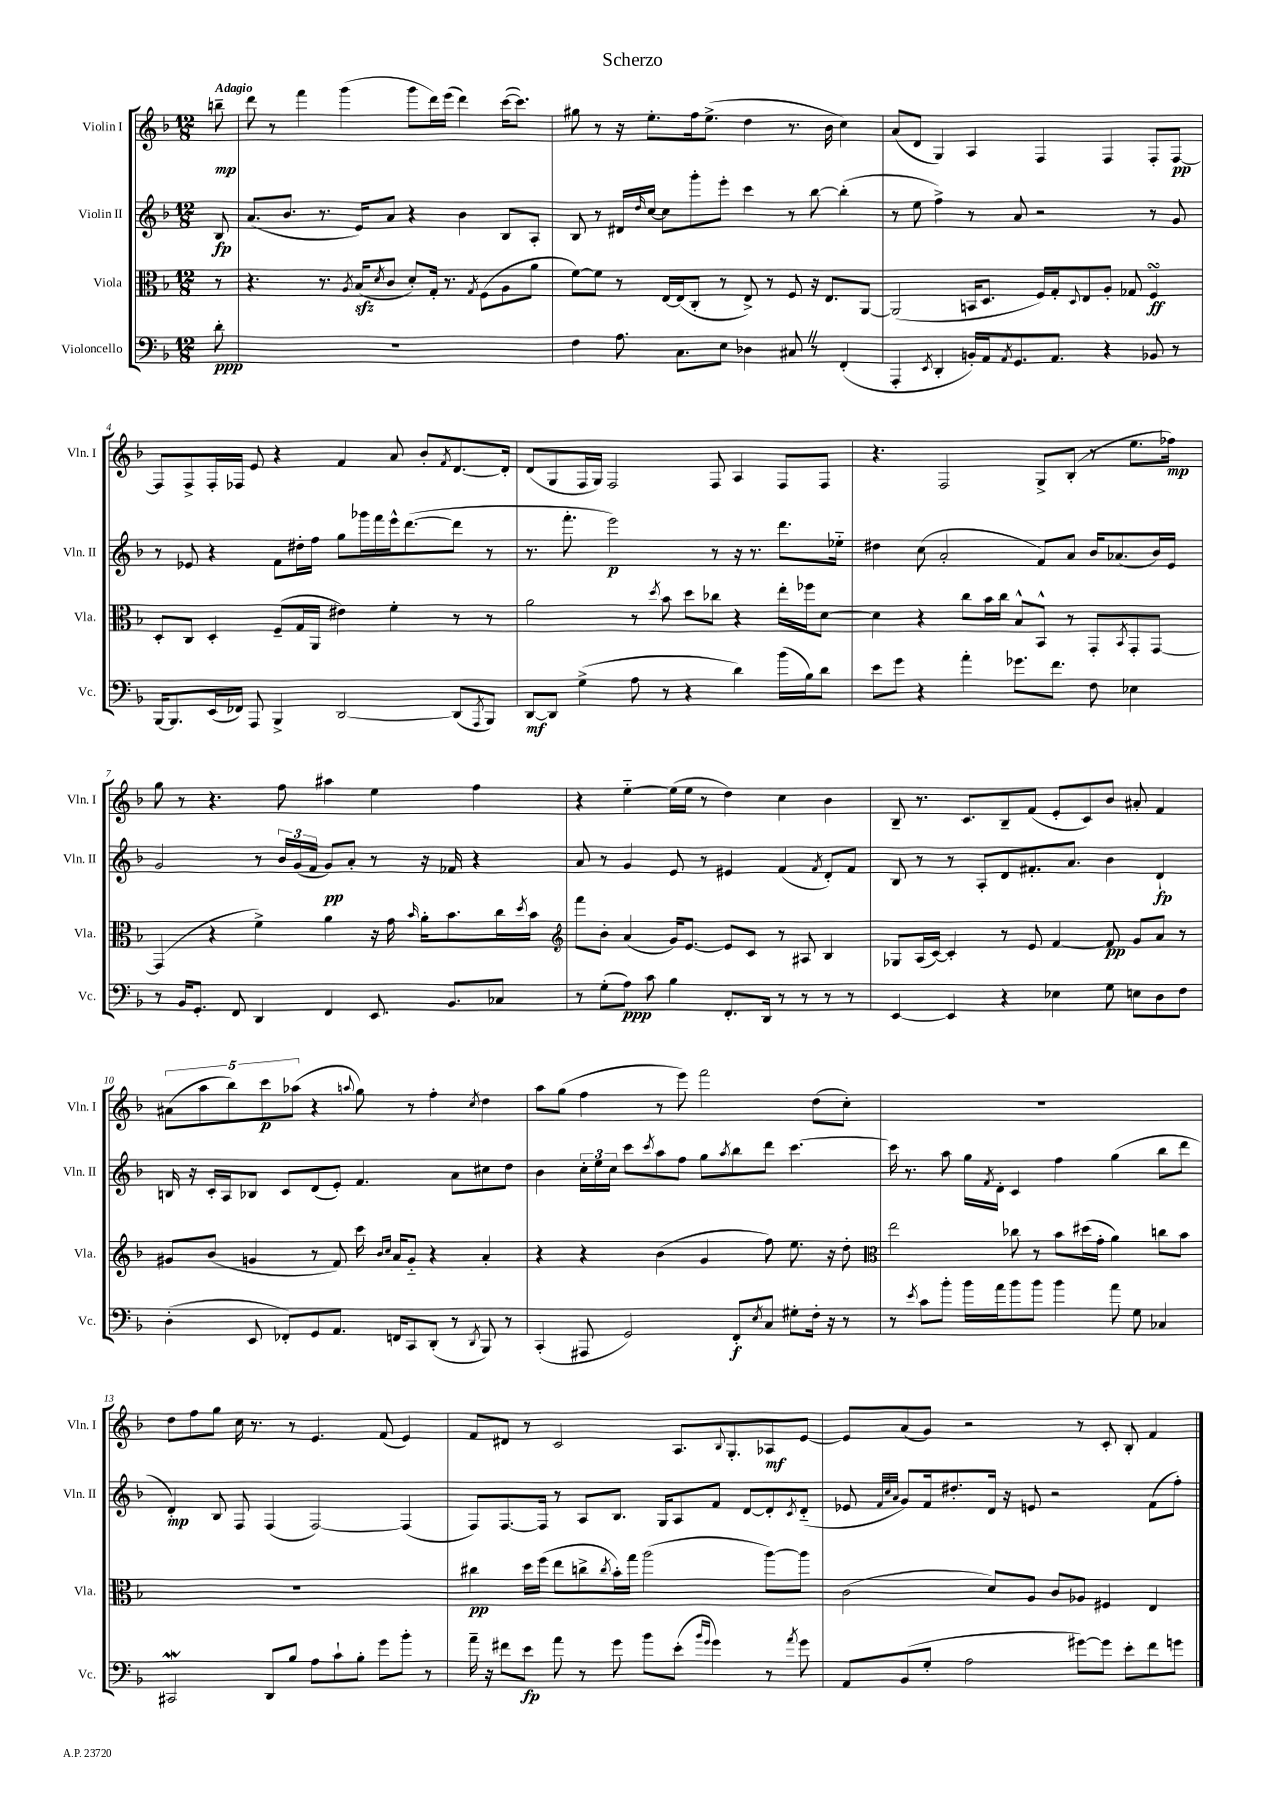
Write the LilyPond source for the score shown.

\header { title = "Scherzo" }
<<
\new StaffGroup <<
\new Staff = "s0" \with { instrumentName = "Violin I" shortInstrumentName = "Vln. I" } {
    \clef treble \key f \major \numericTimeSignature \time 12/8 \partial 8 \tempo "Adagio"
    b''8--\mp |
    d'''8 r8 f'''4 g'''4( g'''8 d'''16) e'''16( d'''4) c'''16~( c'''8.) |
    gis''8 r8 r16 e''8.-. f''16 e''8.->( d''4 r8. bes'16 c''4) |
    a'8( d'8 g4) a4 f4 f4 f8-. f8~\pp |
    f8 f8-> f16-. fes16 e'8 r4 f'4 a'8 bes'8-. \acciaccatura { f'8 } d'8.~ d'16-. |
    d'8( g8 f16 g16) f2 f8 a4 f8 f8 |
    r4. f2 g8-> bes8-.( r8 e''8. fes''16\mp) |
    g''8 r8 r4. f''8 ais''4 e''4 f''4 |
    r4 e''4~-_ e''16( e''16 r8 d''4) c''4 bes'4 |
    bes8-- r8. c'8. bes8-- f'8( e'8-. c'8) bes'8 ais'8-. f'4 |
    \tuplet 5/4 { ais'8( a''8 bes''8) c'''8\p aes''8( } r4 \appoggiatura { a''8 } g''8) r8 f''4-. \acciaccatura { c''8 } d''4 |
    a''8 g''8( f''4 r8 e'''8) f'''2 d''8( c''8-.) |
    R1. |
    d''8 f''8 g''8 c''16 r8. r8 e'4. f'8( e'4) |
    f'8 dis'8 r8 c'2 a8. \appoggiatura { bes8 } g8.-. aes8\mf e'8~ |
    e'8 a'8( g'8) r2 r8 c'8-. bes8-. f'4 \bar "|." |
}
\new Staff = "s1" \with { instrumentName = "Violin II" shortInstrumentName = "Vln. II" } {
    \clef treble \key f \major \numericTimeSignature \time 12/8 \partial 8
    bes8\fp |
    a'8.( bes'8. r8. e'16) a'8 r4 bes'4 bes8 a8-. |
    bes8 r8 dis'16 \grace { d''16 } c''16~ c''8 g'''8-. e'''8-. c'''4 r8 bes''8~ bes''4-.( |
    r8 e''8 f''4->) r8 a'8 r2 r8 g'8 |
    r8 ees'8 r4 f'8 dis''16-. f''16 g''8 ges'''16 f'''16 e'''16-^ d'''8.~( d'''8 r8 |
    r8. f'''8.-. e'''2\p) r8 r16 r8. d'''8. ees''16-_ |
    dis''4 c''8( a'2-. f'8) a'8 bes'16 aes'8.( bes'16) e'16 |
    g'2 r8 \tuplet 3/2 { bes'16 g'16( f'16 } g'8\pp) a'8-. r8 r16 fes'16 r4 |
    a'8 r8 g'4 e'8 r8 eis'4 f'4( \acciaccatura { f'8 } d'8-.) f'8 |
    bes8 r8 r8 a8-. d'8 fis'8.-. a'8. bes'4 d'4-!\fp |
    b16 r16 c'16-. a16 bes8 c'8 d'8( e'8-.) f'4. a'8 cis''8 d''8 |
    bes'4 \tuplet 3/2 { c''16-. e''16 c''16 } c'''8 \acciaccatura { c'''8 } a''8 f''8 g''8 \acciaccatura { a''8 } bes''8 d'''8 c'''4.~ |
    c'''16 r8. a''8 g''16 \acciaccatura { f'8 } d'16-. c'4 f''4 g''4( bes''8 d'''8 |
    d'4-.\mp) bes8 f8 f4( f2~) f4( |
    f8) f8.~ f16 r8 a8 bes8. g16 a8 f'8 d'8~ d'8-. \acciaccatura { c'8 } d'8-_( |
    ees'8 \grace { f'32 c''32 a'32 } g'8) f'16 dis''8.-. d'16 r16 e'8 r2 f'8( f''8-.) \bar "|." |
}
\new Staff = "s2" \with { instrumentName = "Viola" shortInstrumentName = "Vla." } {
    \clef alto \key f \major \numericTimeSignature \time 12/8 \partial 8
    r8 |
    r4. r8. \acciaccatura { a8 } bes16\sfz( \acciaccatura { d'8 } c'8 d'8-.) g16-. r8. \acciaccatura { g8 } f8( a8 a'8 |
    f'8~) f'8 r8 e16~ e16( c8-. r8 e8->) r8 f8 r16 e8. a,8~ |
    a,2( b,16 d8. f16) g16-. \appoggiatura { d8 } e8 a8-. ges8 f4\turn\ff |
    d8-. c8 d4-. f8--( g16 a,16 eis'4) f'4-. r8 r8 |
    a'2 r8 \acciaccatura { d''8 } bes'8 d''8 ces''8 r4 e''16-. fes''16 d'8~ |
    d'4 r4 c''8 bes'16 c''16 bes8-^ bes,8-^ r8 g,8-. \acciaccatura { bes,8 } g,8-. g,8~ |
    g,4( r4 f'4->) a'4 r16 g'16 \grace { bes'16 } a'16-. bes'8. c''16 \acciaccatura { d''8 } bes'16 |
    \clef treble f'''8 bes'8-. a'4( g'16) e'8.~ e'8 c'8 r8 ais8 bes4 |
    ges8 a16( c'16~) c'4-. r8 e'8 f'4~ f'8\pp g'8 a'8 r8 |
    gis'8 bes'8( g'4 r8 f'8) c'''16 \grace { bes'16 c''16 } a'16 g'8-_ r4 a'4-. |
    r4 r4 bes'4( g'4 f''8) e''8. r16 d''8-. |
    \clef alto e''2 ces''8 r8 bes'8 dis''16( g'16-. a'4) c''8 bes'8 |
    R1. |
    cis''4\pp d''16 f''16( e''8 c''8-> \acciaccatura { c''8 } bes'16-.) g''16 a''2( a''8~) a''8 |
    c'2( d'8) a8 c'8 aes8 fis4 e4 \bar "|." |
}
\new Staff = "s3" \with { instrumentName = "Violoncello" shortInstrumentName = "Vc." } {
    \clef bass \key f \major \numericTimeSignature \time 12/8 \partial 8
    d'8-.\ppp |
    R1. |
    f4 a8. c8. e8 des4 cis8 \once \override BreathingSign.text = \markup { \musicglyph "scripts.caesura.straight" } \breathe r8 f,4-.( |
    a,,4-. \acciaccatura { e,8 } d,4-. b,16-.) a,16 \acciaccatura { a,8 } g,8. a,8. r4 bes,8 r8 |
    bes,,16~ bes,,8. e,16( fes,16) a,,8 bes,,4-> d,2~ d,8( \acciaccatura { a,,8 } bes,,8) |
    d,8~\mf d,8 g4->( a8 r8 r4 d'4) bes'16( bes16) d'8 |
    e'8 g'8 r4 a'4-. ges'8. f'8. f8 ees4 |
    r8 bes,16 g,8.-. f,8 d,4 f,4 e,8. bes,8. ces8 |
    r8 g8-.( a8\ppp) c'8 bes4 f,8.-. d,16 r8 r8 r8 r8 |
    e,4~ e,4 r4 ees4 g8 e8 d8 f8 |
    d4-.( e,8 fes,8-.) g,8 a,8. f,16 c,8 d,8-.( r8 \acciaccatura { d,8 } bes,,8) r8 |
    c,4-.( ais,,8 g,2) f,8-.\f \acciaccatura { e8 } c8 gis8-. f16-. r16 r8 |
    r8 \acciaccatura { e'8 } c'8 bes'8-. bes'16 a'16 bes'8 bes'8 bes'4 a'8 g8 ces4 |
    cis,2\mordent d,8 bes8 a8 c'8-! bes8-. g'8 bes'8-. r8 |
    a'16-- r16 fis'8 e'8\fp a'8 r8 g'8 bes'8 e'8-.( \grace { bes'16 g'16 } g'4) r8 \acciaccatura { a'8 } g'8 |
    a,8 bes,8( g8-. a2 gis'8~) gis'8 e'8-. f'8 g'8 \bar "|." |
}
>>
>>
